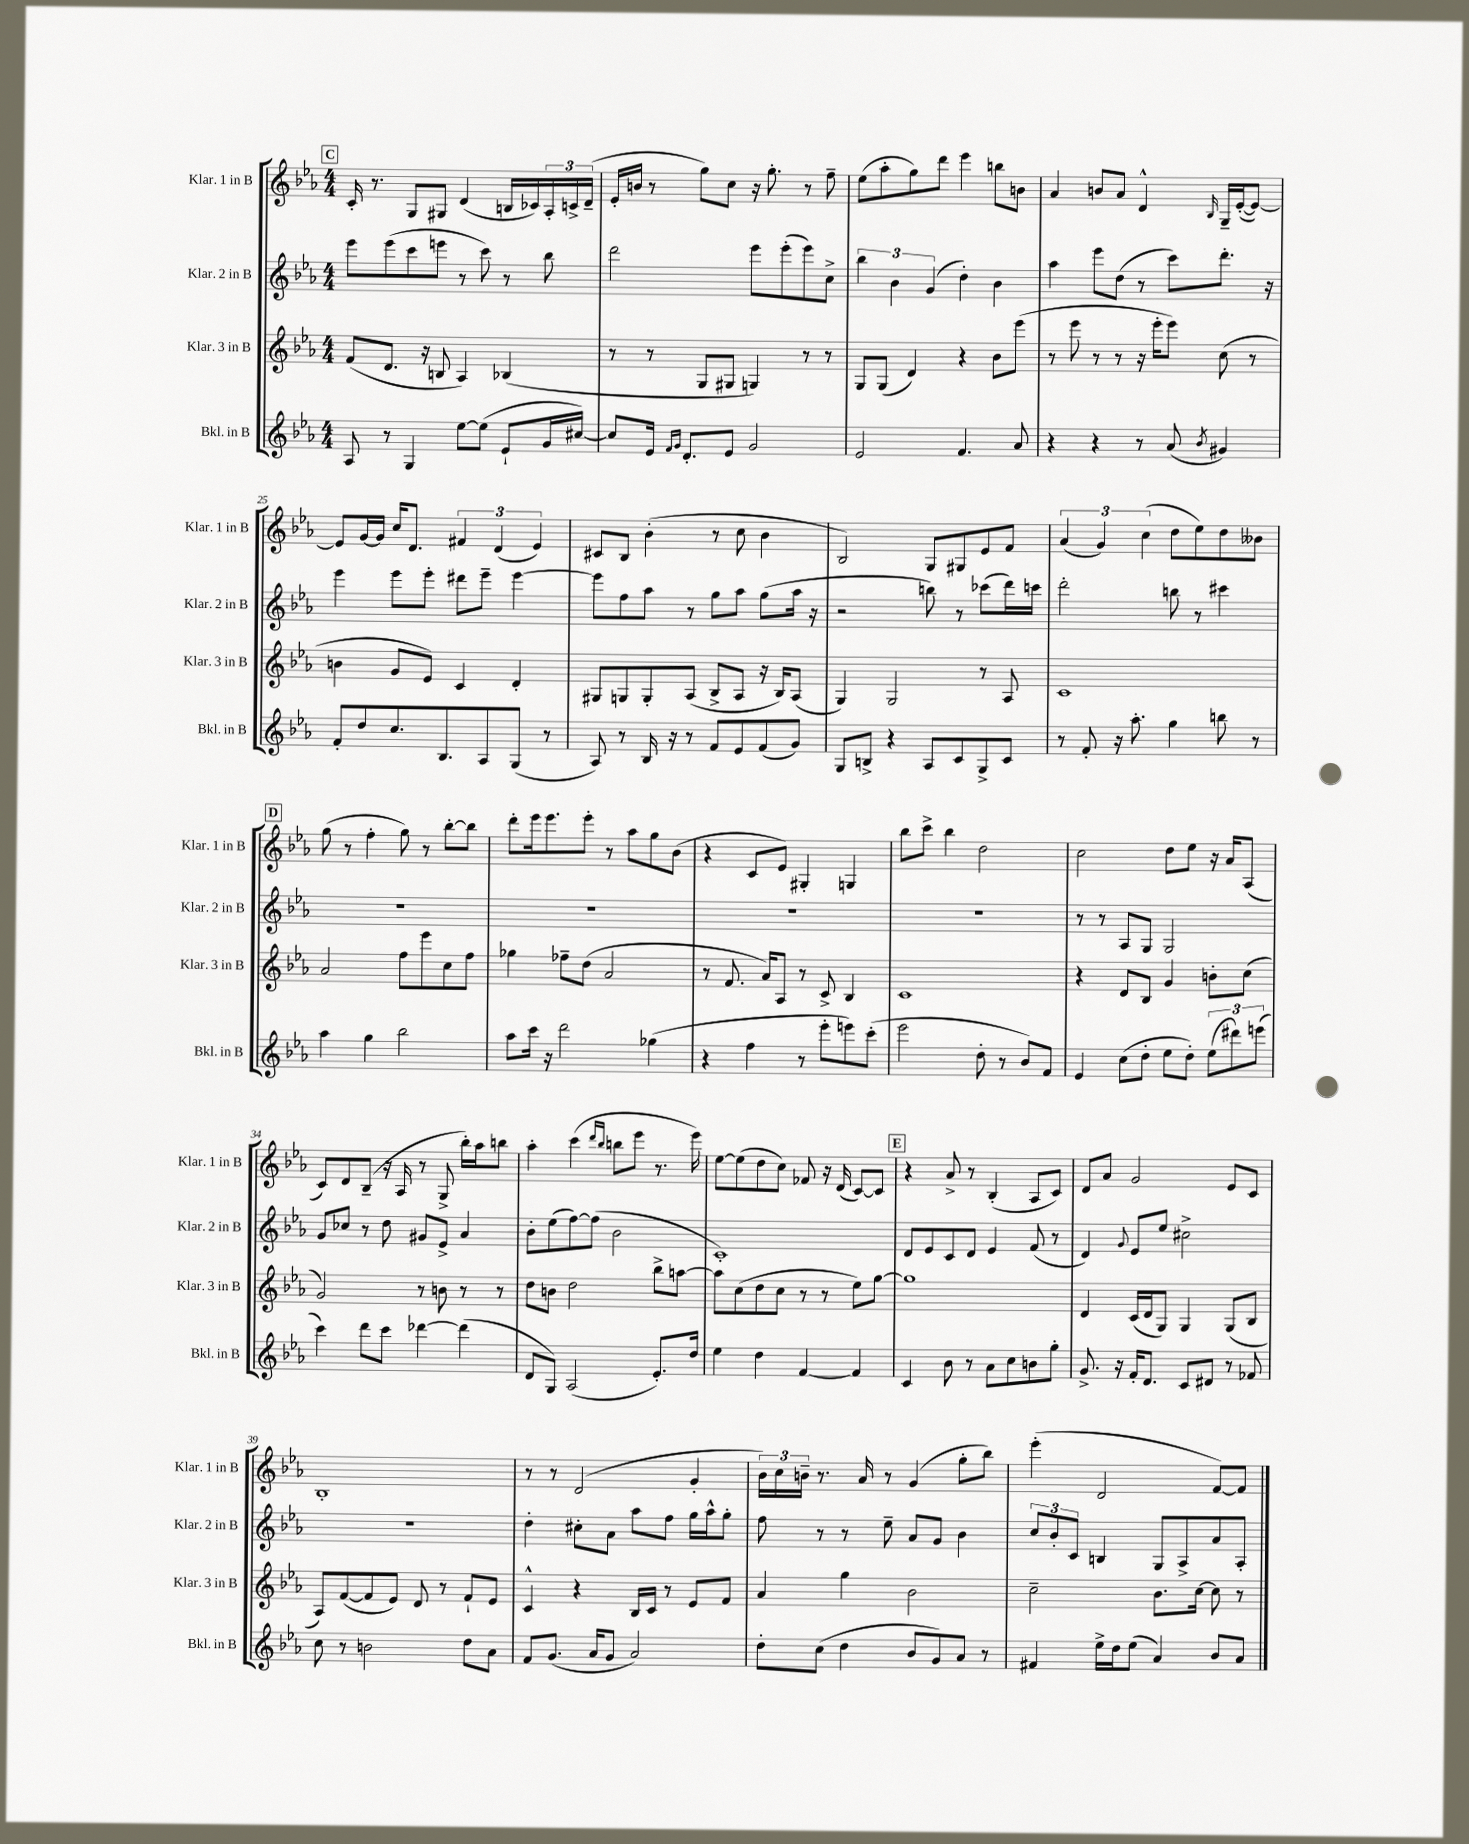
<<
\new StaffGroup <<
\new Staff = "s0" \with { instrumentName = "Klar. 1 in B" shortInstrumentName = "Klar. 1 in B" } {
    \clef treble \key ees \major \numericTimeSignature \time 4/4
    \mark \markup { \box "C" } c'16-. r8. g8 gis8 d'4( b16 ces'16) \tuplet 3/2 { aes16-. c'16-> d'16--( } |
    ees'16-. b'16 r8 g''8) c''8 r16 g''8.-. r8 f''8-- |
    ees''8( aes''8-. g''8) d'''8 ees'''4 b''8 b'8 |
    aes'4 b'8 aes'8 d'4-^ \grace { bes16 } g16-- ees'16~-.( ees'8~) |
    ees'8 g'16~ g'16 c''16 d'8. \tuplet 3/2 { fis'4 d'4( ees'4) } |
    cis'8 bes8 bes'4-.( r8 c''8 bes'4 |
    bes2) g8 gis8 ees'8 f'8 |
    \tuplet 3/2 { aes'4( g'4) c''4( } d''8 ees''8) d''8 beses'8 |
    \mark \markup { \box "D" } g''8( r8 f''4-. g''8) r8 bes''8~-. bes''8 |
    d'''8-. ees'''16 ees'''8. ees'''8-. r8 aes''8 g''8 bes'8( |
    r4 c'8 ees'8) gis4-. g4 |
    bes''8 c'''8-> bes''4 d''2 |
    c''2 d''8 ees''8 r16 aes'16 aes8( |
    c'8) d'8 bes8--( r16 aes16 r8 g8-> bes''16-.) aes''16 b''8 |
    aes''4-. c'''4( \grace { d'''16 bes''16 } b''8 ees'''8 r8. ees'''16) |
    ees''8~ ees''8( d''8 c''8) fes'8 r16 d'16( c'8~) c'8 |
    \mark \markup { \box "E" } r4 aes'8-> r8 bes4-.( aes8 c'8) |
    d'8 aes'8 g'2 ees'8 c'8 |
    bes1-. |
    r8 r8 d'2( g'4-. |
    \tuplet 3/2 { bes'16) c''16 b'16-- } r8. aes'16 r8 g'4( g''8-. bes''8) |
    ees'''4-.( d'2 f'8~) f'8 \bar "|." |
}
\new Staff = "s1" \with { instrumentName = "Klar. 2 in B" shortInstrumentName = "Klar. 2 in B" } {
    \clef treble \key ees \major \numericTimeSignature \time 4/4
    \mark \markup { \box "C" } ees'''8 ees'''8( c'''8 e'''8 r8 c'''8) r8 bes''8 |
    d'''2 ees'''8 ees'''8-.( ees'''8) c''8-> |
    \tuplet 3/2 { bes''4 bes'4 g'4( } d''4-.) bes'4 |
    aes''4 ees'''8 d''8( r8 c'''8) d'''8.-. r16 |
    ees'''4 ees'''8 ees'''8-. dis'''8 ees'''8-- ees'''4~ |
    ees'''8 f''8 aes''8 r8 g''8 aes''8 g''8( aes''16 r16 |
    r2 b''8) r8 ces'''8( d'''16) c'''16 |
    d'''2-. b''8 r8 cis'''4 |
    \mark \markup { \box "D" } R1 |
    R1 |
    R1 |
    R1 |
    r8 r8 aes8 g8 g2 |
    g'8 ces''8 r8 d''8 gis'8 ees'8-> aes'4 |
    bes'8-. ees''8( f''8~) f''8( bes'2 |
    c'1-.) |
    \mark \markup { \box "E" } d'8 ees'8 c'8 d'8 ees'4 f'8( r8 |
    d'4) \appoggiatura { g'8 } ees'8 ees''8 cis''2-> |
    R1 |
    d''4-. cis''8-. aes'8 aes''8 f''8 g''16 aes''16-^ g''8-. |
    f''8 r8 r8 ees''8-- aes'8 g'8 bes'4 |
    \tuplet 3/2 { c''8 bes'8-. c'8 } b4 g8 aes8-> aes'8 aes8-. \bar "|." |
}
\new Staff = "s2" \with { instrumentName = "Klar. 3 in B" shortInstrumentName = "Klar. 3 in B" } {
    \clef treble \key ees \major \numericTimeSignature \time 4/4
    \mark \markup { \box "C" } f'8( d'8. r16 b8 aes4) bes4( |
    r8 r8 g8 gis8 g4) r8 r8 |
    g8 g8( d'4) r4 bes'8 ees'''8( |
    r8 ees'''8 r8 r8 r16 ees'''16-. ees'''8) c''8( r8 |
    b'4 g'8 ees'8) c'4 d'4-. |
    gis8 g8 g8-. aes8( bes8-> aes8 r16 bes16) aes8( |
    g4) g2 r8 aes8 |
    c'1 |
    \mark \markup { \box "D" } aes'2 f''8 ees'''8 c''8 f''8 |
    ges''4 fes''8-- d''8( aes'2 |
    r8 f'8. aes'16) aes8 r8 c'8-> bes4 |
    c'1 |
    r4 d'8 bes8 g'4 b'8-. c''8( |
    g'2) r8 b'8 r8 r8 |
    d''8 b'8 d''2 bes''8-> a''8~ |
    a''8 c''8( d''8 c''8 r8 r8 ees''8) g''8~ |
    \mark \markup { \box "E" } g''1 |
    d'4 c'16( d'16 g8) g4 g8( bes8 |
    aes8) f'8~( f'8 ees'8) d'8 r8 f'8-! ees'8 |
    c'4-^ r4 bes16 c'16 r8 ees'8 f'8 |
    aes'4 g''4 bes'2 |
    c''2-- bes'8. c''16~ c''8 r8 \bar "|." |
}
\new Staff = "s3" \with { instrumentName = "Bkl. in B" shortInstrumentName = "Bkl. in B" } {
    \clef treble \key ees \major \numericTimeSignature \time 4/4
    \mark \markup { \box "C" } aes8 r8 g4 ees''8~ ees''8( ees'8-! g'16 cis''16~) |
    cis''8 ees'16 \grace { f'16 g'16 } d'8.-. ees'8 g'2 |
    ees'2 f'4. aes'8 |
    r4 r4 r8 aes'8( \acciaccatura { bes'8 } gis'4) |
    f'8-. d''8 c''8. bes8. aes8 g8( r8 |
    aes8) r8 bes16 r16 r8 f'8 ees'8 f'8( g'8) |
    g8 b8-> r4 aes8 c'8 g8-> c'8 |
    r8 f'8-. r16 aes''8.-. g''4 b''8 r8 |
    \mark \markup { \box "D" } aes''4 g''4 bes''2 |
    aes''8 c'''16 r16 d'''2 ges''4( |
    r4 f''4 r8 ees'''8-. e'''8) c'''8-.( |
    ees'''2 d''8-. r8 bes'8) f'8 |
    ees'4 c''8( d''8-. ees''8 d''8-.) \tuplet 3/2 { ees''8( dis'''8) e'''8( } |
    c'''4) d'''8 c'''8 des'''4~ des'''4( |
    d'8 g8) aes2( ees'8.-.) d''16 |
    ees''4 d''4 f'4~ f'4 |
    \mark \markup { \box "E" } c'4 bes'8 r8 aes'8 c''8 b'8 g''8-. |
    g'8.-> r16 f'16-. d'8. c'8 dis'8 r8 fes'8 |
    c''8 r8 b'2 d''8 aes'8 |
    f'8 g'8.( aes'16 g'8 aes'2) |
    d''8-. c''8( d''4 bes'8 g'8) aes'8 r8 |
    fis'4 ees''16-> d''16 ees''8( aes'4) bes'8 aes'8 \bar "|." |
}
>>
>>
\layout { \context { \Score currentBarNumber = #21 } }
